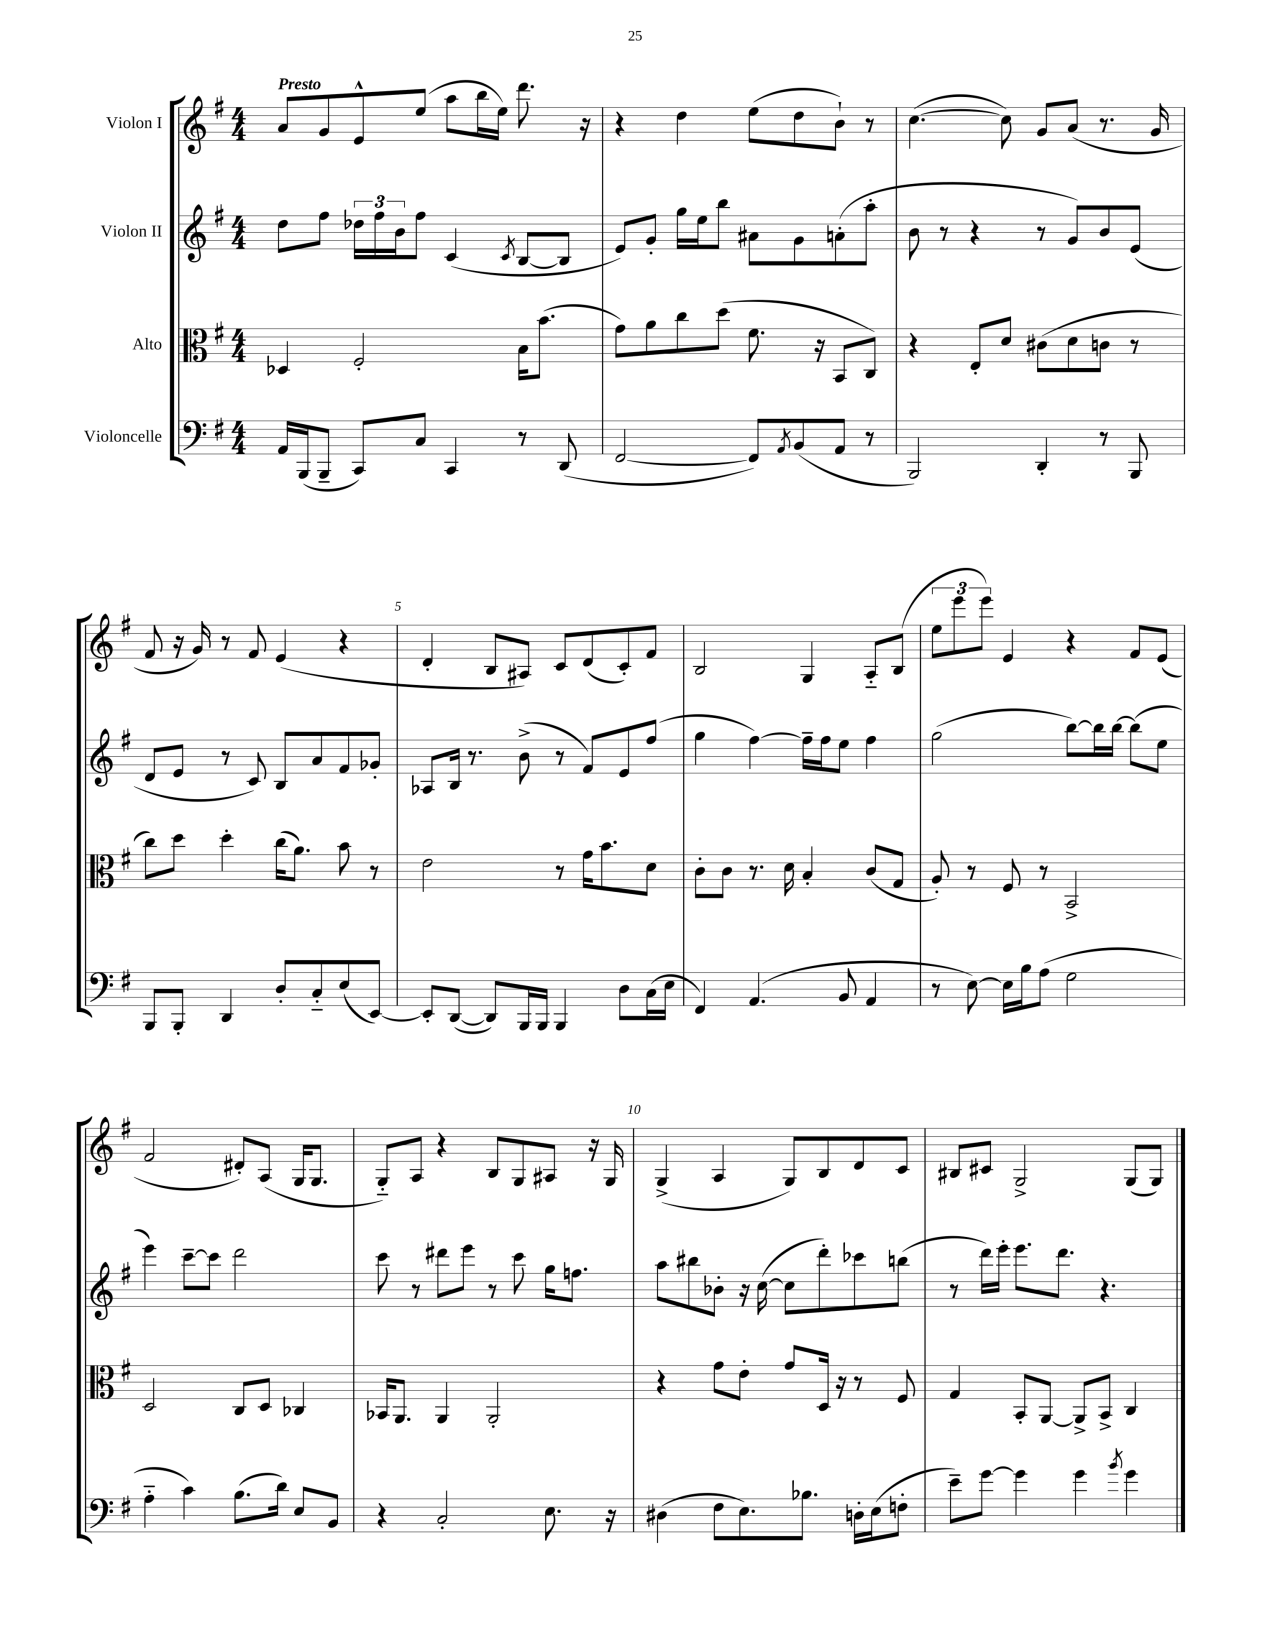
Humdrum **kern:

**kern	**kern	**kern	**kern
*part4	*part3	*part2	*part1
*staff4	*staff3	*staff2	*staff1
*I"Violoncelle	*I"Alto	*I"Violon II	*I"Violon I
*clefF4	*clefC3	*clefG2	*clefG2
*k[f#]	*k[f#]	*k[f#]	*k[f#]
*M4/4	*M4/4	*M4/4	*M4/4
=1	=1	=1	=1
!	!	!	!LO:TX:a:B:t=Presto
16AA/LL	4D-X/	8dd\L	8a/L
(16BBB/J	.	.	.
8BBB~/J	.	8ff#\J	8g/
8CC/L)	2F#'/	24dd-X\LL	8e^^/
.	.	24ff#\	.
.	.	24b\J	.
8C/J	.	8ff#\J	(8ee/J
4CC/	.	(4c/	8aa\L
.	.	.	16bb\L
.	.	.	16ee\JJ)
.	.	8qc/	.
8r	16B\KL	[8B/L	8.ddd\
.	(8.b\J	.	.
(8DD/	.	8B/J]	.
.	.	.	16r
=2	=2	=2	=2
[2FF#/	8g\L)	8e/L)	4r
.	8a\	8g'/J	.
.	8cc\	16gg\LL	4dd\
.	.	16ee\J	.
.	(8dd\J	8bb\J	.
8FF#/L])	8.f#\	8a#X\L	(8ee\L
8qAA/	.	.	.
(8BB/	.	8g\	8dd\
.	16r	.	.
8AA/J	8BB/L	(8an'\	8b`\J)
8r	8C/J)	8aa'\J	8r
=3	=3	=3	=3
2BBB/)	4r	8b\	([4.cc\
.	.	8r	.
.	8E'/L	4r	.
.	8d/J	.	8cc\])
4DD'/	(8c#X\L	8r	8g/L
.	8d\	8g/L)	(8a/J
8r	8cn\J	8b/	8.r
8BBB/	8r	(8e/J	.
.	.	.	16g/
!!LO:LB:g=z
=4	=4	=4	=4
8BBB/L	8cc\L)	8d/L	8f#/
8BBB'/J	8dd\J	8e/J	16r
.	.	.	16g/)
4DD/	4dd'\	8r	8r
.	.	8c/)	8f#/
8D'/L	(16cc\KL	8B/L	(4e/
.	8.a\J)	.	.
8C/	.	8a/	.
(8E/	8b\	8f#/	4r
[8EE/J)	8r	8g-X'/J	.
=5	=5	=5	=5
8EE'/L]	2e\	8A-X/L	4d'/
([8DD/J	.	16B/Jk	.
.	.	8.r	.
8DD/L])	.	.	8B/L
16BBB/L	.	(8b^\	8A#X/J)
16BBB/JJ	.	.	.
4BBB/	8r	8r	8c/L
.	16g\KL	8f#/L)	(8d/
.	8.b\	.	.
8D\L	.	8e/	8c'/)
(16C\L	8d\J	(8ff#/J	8f#/J
16E\JJ	.	.	.
=6	=6	=6	=6
4FF#/)	8c'\L	4gg\	2B/
.	8c\J	.	.
(4.AA/	8.r	[4ff#\)	.
.	16d\	.	.
.	4B'/	16ff#~\LL]	4G/
.	.	16ff#\J	.
8BB/	.	8ee\J	.
4AA/	(8c/L	4ff#\	8A/L
.	8G/J	.	(8B/J
=7	=7	=7	=7
8r	8A'/)	(2gg\	12ee\L
.	.	.	12eee\
[8E\)	8r	.	.
.	.	.	12eee\J)
16E\LL]	8F#/	.	4e/
16B\J	.	.	.
(8A\J	8r	.	.
2G\	2BB^/	[8bb\L)	4r
.	.	16bb\L]	.
.	.	[16bb\JJ	.
.	.	(8bb\L]	8f#/L
.	.	8ee\J	(8e/J
!!LO:LB:g=z
=8	=8	=8	=8
4A\	2D/	4eee\)	2f#/
4c\)	.	[8ccc~\L	.
.	.	8ccc\J]	.
(8.B\L	8C/L	2ddd\	8d#X'/L)
.	8D/J	.	(8A/J
16d\Jk)	.	.	.
8E/L	4C-X/	.	16G/KL
.	.	.	8.G/J
8BB/J	.	.	.
=9	=9	=9	=9
4r	16BB-X/KL	8ccc\	8G/L)
.	8.AA/J	.	.
.	.	8r	8A/J
2C'/	4AA/	8ddd#X\L	4r
.	.	8eee\J	.
.	2AA'/	8r	8B/L
.	.	8ccc\	8G/
8.E\	.	16gg\KL	8A#X/J
.	.	8.ffn\J	.
.	.	.	16r
16r	.	.	16G/
=10	=10	=10	=10
(4D#X\	4r	8aa\L	(4G^/
.	.	8bb#X\	.
8F#\L	8g\L	8b-X'\J	4A/
8.E\)	8e'\J	16r	.
.	.	([16cc\	.
.	8g/L	8cc\L]	8G/L)
8.B-X\J	.	.	.
.	16D/Jk	8ddd'\)	8B/
.	16r	.	.
16Dn'\LL	8r	8ccc-X\	8d/
(16E\J	.	.	.
8Fn'\J	8F#/	(8bbn\J	8c/J
=11	=11	=11	=11
8e~\L)	4G/	8r	8B#X/L
[8g\J	.	16ddd\LL)	8c#X/J
.	.	16eee'\JJ	.
4g\]	8BB'/L	8.eee\L	2G^/
.	[8AA/J	.	.
.	.	8.ddd\J	.
4g\	8AA^/L]	.	.
.	8BB^/J	4.r	.
8qb/	.	.	.
4g\	4C/	.	(8G/L
.	.	.	8G/J)
==	==	==	==
*-	*-	*-	*-
